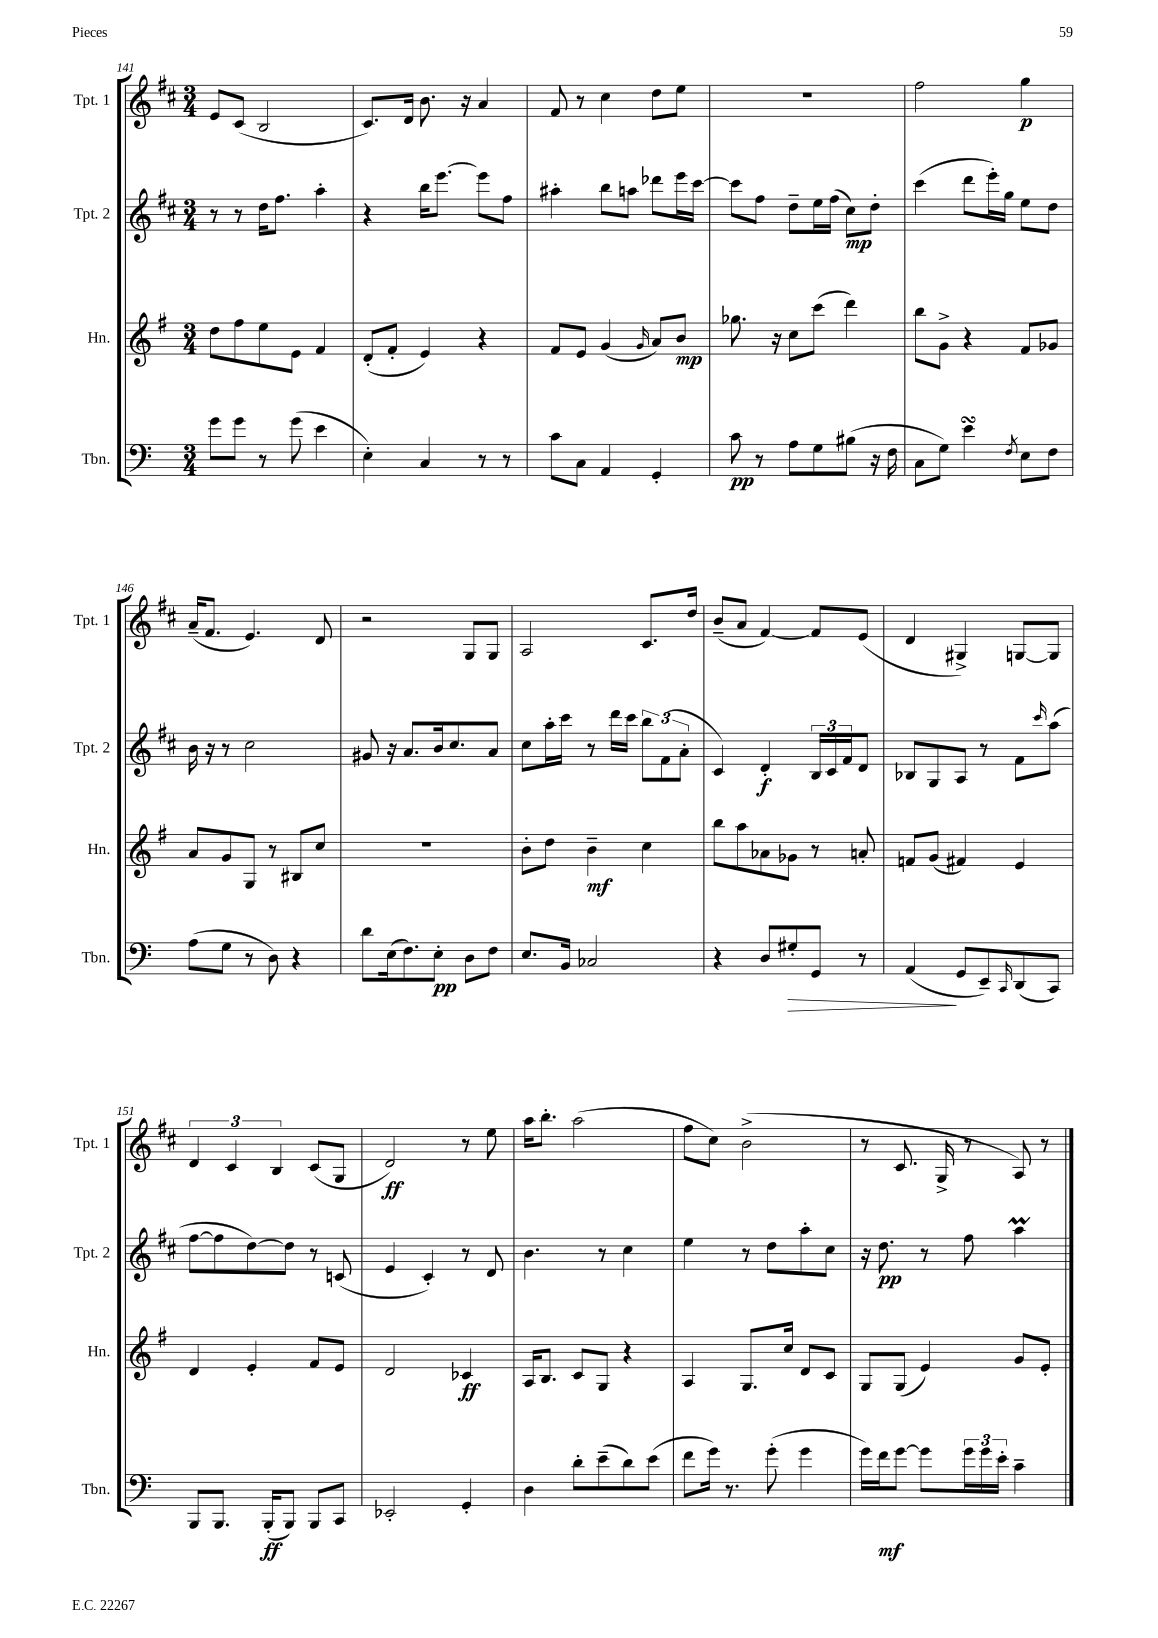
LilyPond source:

<<
\new StaffGroup <<
\new Staff = "s0" \with { instrumentName = "Tpt. 1" shortInstrumentName = "Tpt. 1" } {
    \clef treble \key d \major \numericTimeSignature \time 3/4
    e'8 cis'8( b2 |
    cis'8.) d'16 b'8. r16 a'4 |
    fis'8 r8 cis''4 d''8 e''8 |
    R2. |
    fis''2 g''4\p |
    a'16--( fis'8. e'4.) d'8 |
    r2 g8 g8 |
    a2 cis'8. d''16 |
    b'8--( a'8 fis'4~) fis'8 e'8( |
    d'4 gis4->) g8~ g8 |
    \tuplet 3/2 { d'4 cis'4 b4 } cis'8( g8 |
    d'2\ff) r8 e''8 |
    a''16 b''8.-. a''2( |
    fis''8 cis''8) b'2->( |
    r8 cis'8. g16-> r8 a8) r8 \bar "|." |
}
\new Staff = "s1" \with { instrumentName = "Tpt. 2" shortInstrumentName = "Tpt. 2" } {
    \clef treble \key d \major \numericTimeSignature \time 3/4
    r8 r8 d''16 fis''8. a''4-. |
    r4 b''16 e'''8.~ e'''8 fis''8 |
    ais''4-. b''8 a''8 des'''8 e'''16 cis'''16~ |
    cis'''8 fis''8 d''8-- e''16 fis''16( cis''8\mp) d''8-. |
    cis'''4( d'''8 e'''16-.) g''16 e''8 d''8 |
    b'16 r16 r8 cis''2 |
    gis'8 r16 a'8. b'16 cis''8. a'8 |
    cis''8 a''16-. cis'''16 r8 d'''16 cis'''16 \tuplet 3/2 { b''8 fis'8( a'8-. } |
    cis'4) d'4-.\f \tuplet 3/2 { b16 cis'16 fis'16 } d'8 |
    bes8 g8 a8 r8 fis'8 \grace { cis'''16 } a''8( |
    fis''8~ fis''8 d''8~) d''8 r8 c'8( |
    e'4 cis'4-.) r8 d'8 |
    b'4. r8 cis''4 |
    e''4 r8 d''8 a''8-. cis''8 |
    r16 d''8.\pp r8 fis''8 a''4\prall \bar "|." |
}
\new Staff = "s2" \with { instrumentName = "Hn." shortInstrumentName = "Hn." } {
    \clef treble \key g \major \numericTimeSignature \time 3/4
    d''8 fis''8 e''8 e'8 fis'4 |
    d'8-.( fis'8-. e'4) r4 |
    fis'8 e'8 g'4( \grace { g'16 } a'8) b'8\mp |
    ges''8. r16 c''8 c'''8( d'''4) |
    b''8 g'8-> r4 fis'8 ges'8 |
    a'8 g'8 g8 r8 bis8 c''8 |
    R2. |
    b'8-. d''8 b'4--\mf c''4 |
    b''8 a''8 aes'8 ges'8 r8 a'8-. |
    f'8 g'8( fis'4) e'4 |
    d'4 e'4-. fis'8 e'8 |
    d'2 ces'4\ff |
    a16 b8. c'8 g8 r4 |
    a4 g8. c''16 d'8 c'8 |
    g8 g8( e'4) g'8 e'8-. \bar "|." |
}
\new Staff = "s3" \with { instrumentName = "Tbn." shortInstrumentName = "Tbn." } {
    \clef bass \key c \major \numericTimeSignature \time 3/4
    g'8 g'8 r8 g'8( e'4 |
    e4-.) c4 r8 r8 |
    c'8 c8 a,4 g,4-. |
    c'8\pp r8 a8 g8 bis8( r16 f16 |
    c8 g8) e'4\turn \acciaccatura { f8 } e8 f8 |
    a8( g8 r8 d8) r4 |
    d'8 e16( f8.) e8-.\pp d8 f8 |
    e8. b,16 ces2 |
    r4 d8 gis8-.\> g,8 r8 |
    a,4\!( g,8 e,8--) \grace { c,16 } d,8( c,8) |
    b,,8 b,,8. b,,16-.\ff( b,,8) b,,8 c,8 |
    ees,2-. g,4-. |
    d4 d'8-. e'8--( d'8) e'8( |
    f'8 g'16) r8. g'8-.( g'4 |
    g'16) f'16\mf g'8~ g'8 \tuplet 3/2 { g'16 g'16 e'16-. } c'4-- \bar "|." |
}
>>
>>
\layout { \context { \Score currentBarNumber = #141 } }
